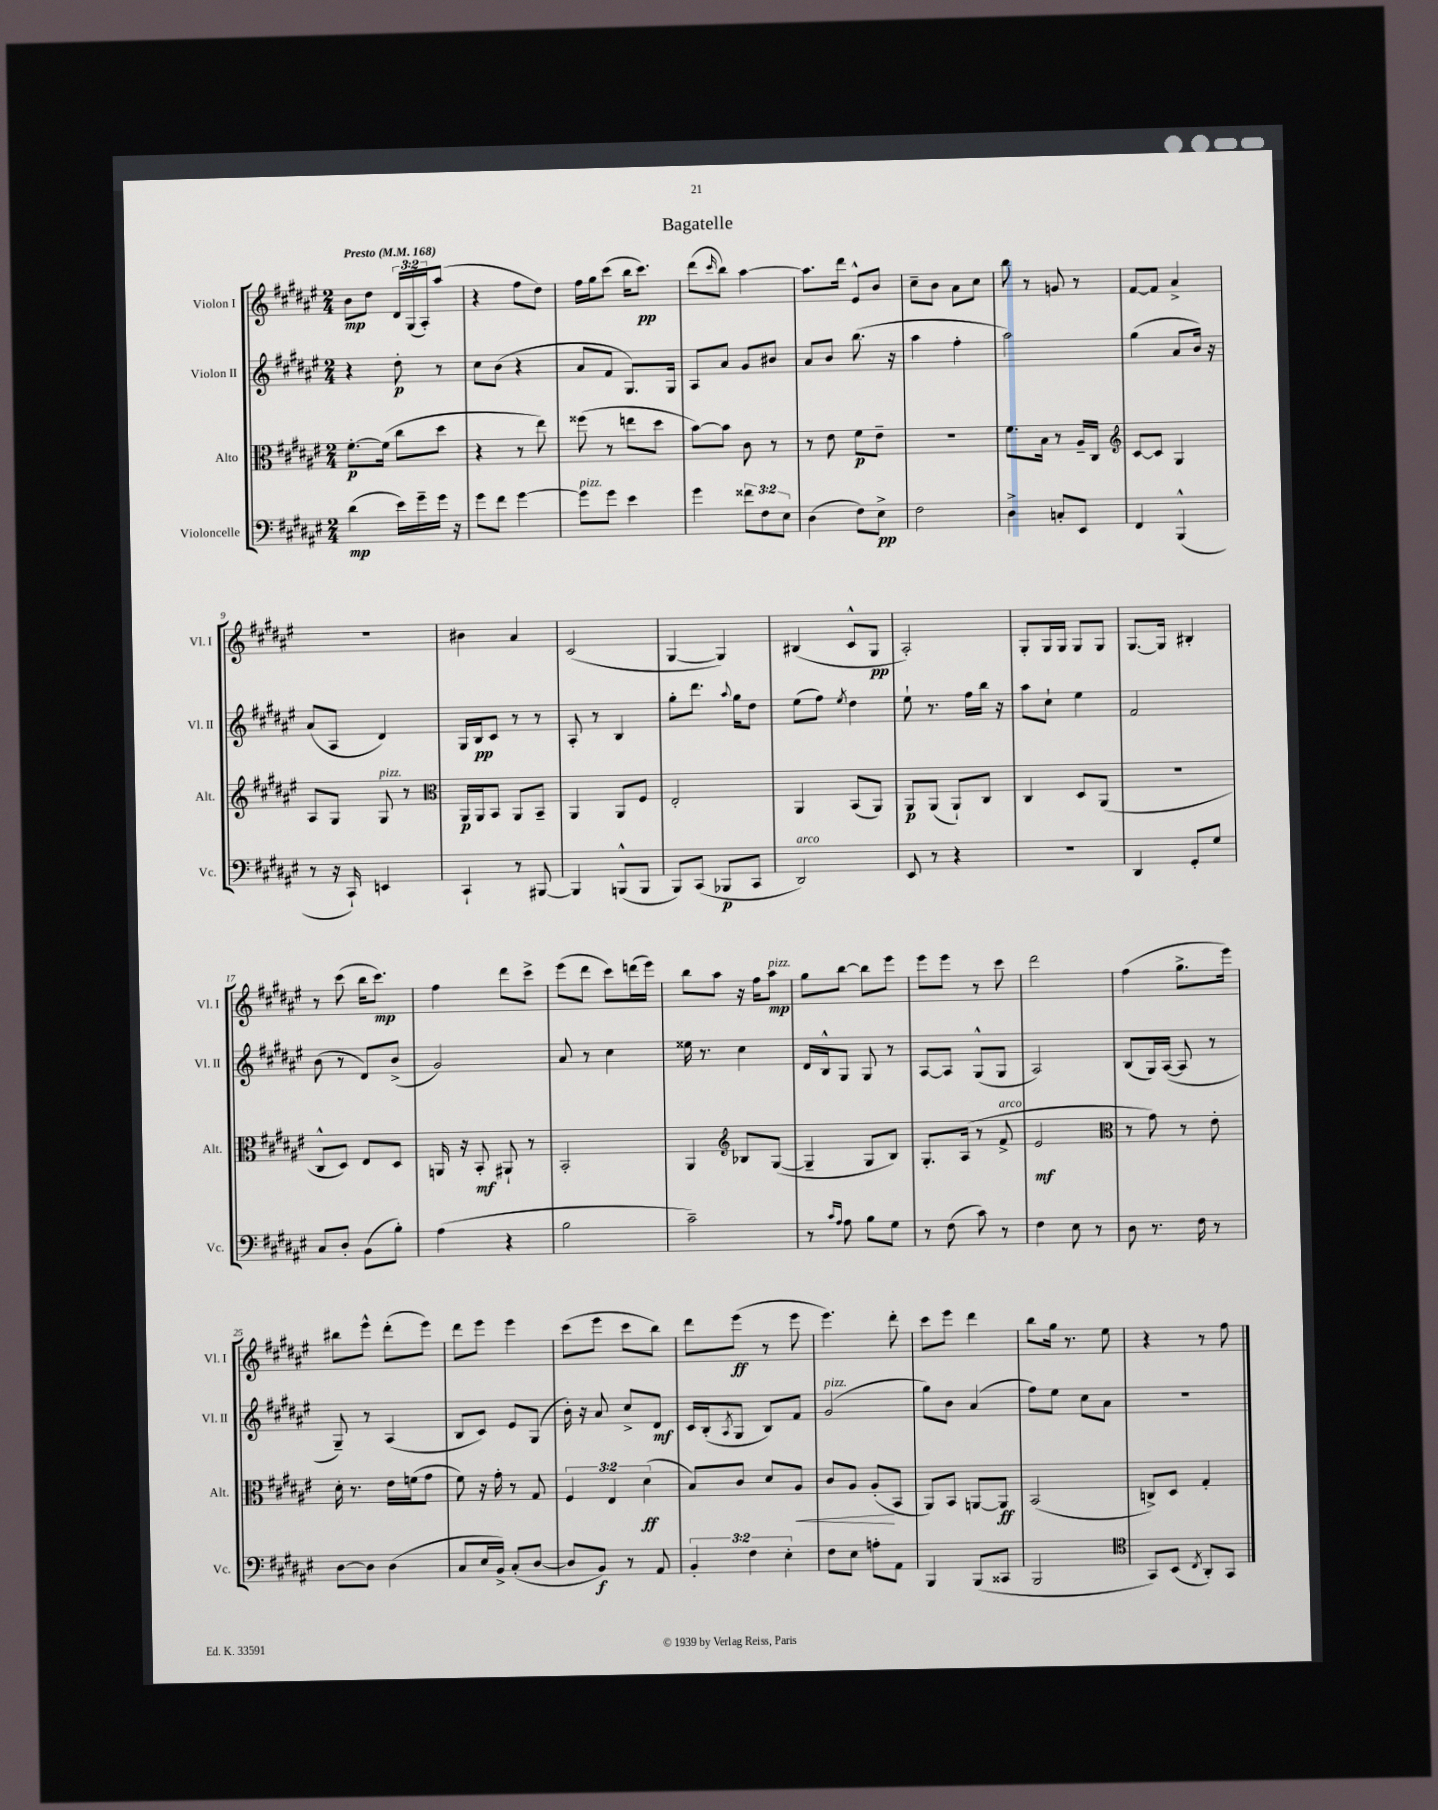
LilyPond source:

\header { title = "Bagatelle" }
<<
\new StaffGroup <<
\new Staff = "s0" \with { instrumentName = "Violon I" shortInstrumentName = "Vl. I" } {
    \clef treble \key fis \major \numericTimeSignature \time 2/4 \override Staff.TupletNumber.text = #tuplet-number::calc-fraction-text \tempo "Presto" 4 = 168
    b'8\mp dis''8 \tuplet 3/2 { dis'16 gis16( ais16-.) } ais''8( |
    r4 fis''8 dis''8) |
    fis''16 gis''16 cis'''8( b''16 cis'''8.\pp) |
    dis'''8( \grace { cis'''16 } b''8) ais''4~ |
    ais''8. dis'''16 eis'8-^ b'8 |
    cis''8-- b'8 ais'8 cis''8 |
    b''8 r8 g'8 r8 |
    fis'8~ fis'8 ais'4-> |
    r2 |
    bis'4 ais'4 |
    cis'2( |
    gis4~ gis4) |
    bis4( cis'8-^ gis8\pp |
    ais2-.) |
    gis8-. gis16 gis16 gis8 gis8 |
    gis8.~ gis16 bis4-. |
    r8 cis'''8( b''16 cis'''8.\mp) |
    fis''4 dis'''8 cis'''8-> |
    eis'''8( dis'''8 cis'''8) d'''16( eis'''16) |
    b''8 ais''8 r16 fis''16 ais''8\mp^\markup { \italic "pizz." } |
    gis''8 b''8~ b''8 eis'''8 |
    eis'''8 eis'''8 r8 cis'''8 |
    dis'''2 |
    fis''4( gis''8.-> eis'''16) |
    bis''8 eis'''8-^ dis'''8-.( eis'''8) |
    dis'''8 eis'''8 eis'''4 |
    cis'''8( eis'''8 cis'''8 b''8) |
    dis'''8 eis'''8\ff( r8 eis'''8 |
    eis'''4.) dis'''8-. |
    cis'''8 eis'''8 dis'''4 |
    b''8 gis''16 r8. eis''8 |
    r4 r8 fis''8 \bar "|." |
}
\new Staff = "s1" \with { instrumentName = "Violon II" shortInstrumentName = "Vl. II" } {
    \clef treble \key fis \major \numericTimeSignature \time 2/4
    r4 dis''8-.\p r8 |
    cis''8 b'8( r4 |
    ais'8 fis'8 gis8.) gis16 |
    ais8 ais'8 gis'8 bis'8 |
    ais'8 b'8 b''8.( r16 |
    ais''4 fis''4-. |
    ais''2) |
    gis''4( ais'8 b'16) r16 |
    ais'8( ais8 dis'4) |
    gis16 b16\pp cis'8 r8 r8 |
    ais8-. r8 b4 |
    gis''8-. dis'''8. \appoggiatura { ais''8 } gis''16 dis''8 |
    eis''8( fis''8) \acciaccatura { eis''8 } dis''4 |
    eis''8-! r8. fis''16 b''16 r16 |
    ais''8 cis''8-! eis''4 |
    fis'2 |
    b'8( r8 dis'8) b'8->( |
    gis'2) |
    ais'8 r8 cis''4 |
    eisis''16 r8. cis''4 |
    dis'16 b16-^ gis8 gis8 r8 |
    ais8~ ais8 gis8-^( gis8 |
    ais2) |
    b8( gis16) ais16~( ais8 r8 |
    gis8--) r8 ais4( |
    b8 cis'8) eis'8 gis8( |
    b'16-.) r16 ais'8 cis''8-> dis'8\mf |
    cis'16 b16-.( \acciaccatura { ais8 } gis8 b8) fis'8 |
    gis'2^\markup { \italic "pizz." }( |
    gis''8) b'8 ais'4( |
    fis''8) eis''8 cis''8 ais'8 |
    r2 \bar "|." |
}
\new Staff = "s2" \with { instrumentName = "Alto" shortInstrumentName = "Alt." } {
    \clef alto \key fis \major \numericTimeSignature \time 2/4 \override Staff.TupletNumber.text = #tuplet-number::calc-fraction-text
    fis'8.~-.\p fis'16( cis''8 dis''8 |
    r4 r8 eis''8) |
    fisis''8( r8 e''8 dis''8 |
    b'8~) b'8 cis'8 r8 |
    r8 eis'8 fis'8\p eis'8-- |
    R2 |
    fis'8. b16 r8 ais16-- cis16 |
    \clef treble cis'8~ cis'8 gis4 |
    ais8 gis8 gis8^\markup { \italic "pizz." } r8 |
    \clef alto ais,16\p ais,16 b,8 ais,8 b,8-- |
    ais,4 ais,8 fis8 |
    eis2-. |
    ais,4 b,8( ais,8) |
    ais,8\p ais,8( ais,8-!) cis8 |
    cis4 dis8 ais,8( |
    r2 |
    cis8-^ dis8) eis8 dis8 |
    a,16 r16 b,8-.\mf ais,8-! r8 |
    b,2-. |
    ais,4 \clef treble bes8 gis8~( |
    gis4-- gis8 b8) |
    gis8.-. ais16( r8 fis'8->^\markup { \italic "arco" } |
    eis'2\mf |
    \clef alto r8 gis'8) r8 eis'8-. |
    dis'16-. r8. eis'16 f'16( gis'8 |
    fis'8) r16 gis'16-. r8 gis8 |
    \tuplet 3/2 { fis4 eis4 dis'4\ff( } |
    b8) cis'8 dis'8 ais8\< |
    cis'8 ais8 ais8-.\!( b,8 |
    ais,8) b,8 a,8~ a,8\ff |
    b,2( |
    c8->) dis8 gis4-. \bar "|." |
}
\new Staff = "s3" \with { instrumentName = "Violoncelle" shortInstrumentName = "Vc." } {
    \clef bass \key fis \major \numericTimeSignature \time 2/4 \override Staff.TupletNumber.text = #tuplet-number::calc-fraction-text
    dis'4\mp( eis'16) gis'16-- gis'16 r16 |
    gis'8 fis'8 gis'4~ |
    gis'8^\markup { \italic "pizz." } gis'8 eis'4 |
    gis'4 \tuplet 3/2 { fisis'8 fis8 eis8 } |
    dis4( fis8) eis8->\pp |
    fis2 |
    dis4-> c8-. eis,8 |
    fis,4 b,,4-^( |
    r8 r16 cis,16-!) e,4 |
    cis,4-! r8 bis,,8~ |
    bis,,4 b,,8-^( b,,8 |
    b,,8) cis,8( bes,,8\p cis,8 |
    dis,2^\markup { \italic "arco" }) |
    eis,8 r8 r4 |
    R2 |
    dis,4 gis,8-. gis8 |
    cis8 dis8-. b,8( b8-.) |
    ais4( r4 |
    b2 |
    cis'2--) |
    r8 \grace { cis'16 ais16 } ais8 b8 gis8 |
    r8 fis8( cis'8) r8 |
    fis4 eis8 r8 |
    dis8 r8. fis16 r8 |
    dis8~ dis8 dis4( |
    cis8 eis16 b,16->) cis8-.( dis8~ |
    dis8 b,8\f) r8 ais,8 |
    \tuplet 3/2 { b,4-. fis4 eis4-. } |
    fis8 eis8 a8-. ais,8 |
    b,,4 b,,8( cisis,8 |
    b,,2 |
    \clef tenor gis,8) b,8( \acciaccatura { cis8 } ais,8-.) gis,8 \bar "|." |
}
>>
>>
